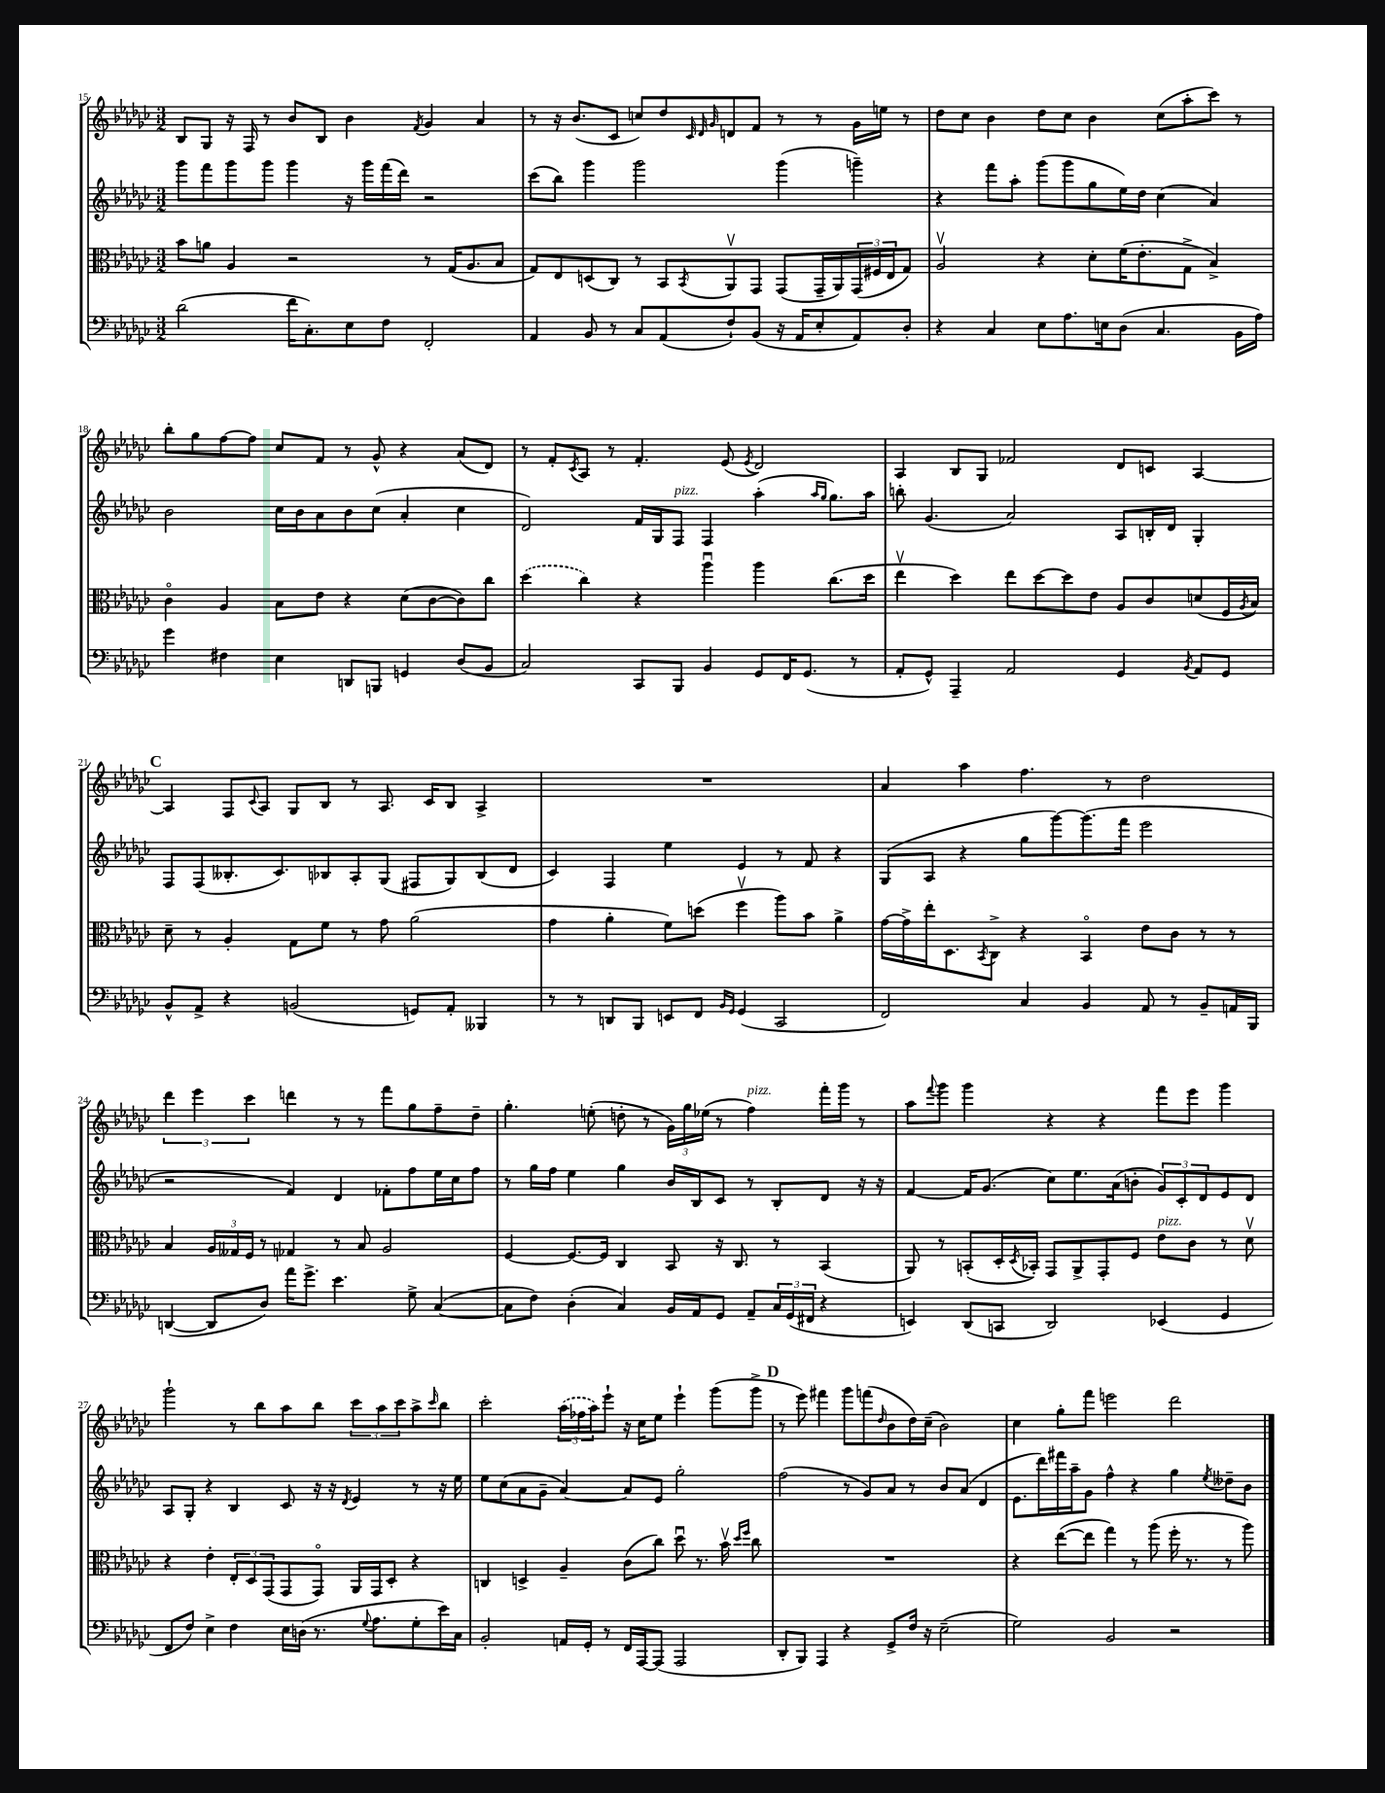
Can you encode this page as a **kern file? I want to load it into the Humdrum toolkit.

**kern	**kern	**kern	**kern
*staff4	*staff3	*staff2	*staff1
*clefF4	*clefC3	*clefG2	*clefG2
*k[b-e-a-d-g-c-]	*k[b-e-a-d-g-c-]	*k[b-e-a-d-g-c-]	*k[b-e-a-d-g-c-]
*M3/2	*M3/2	*M3/2	*M3/2
(2d-	8b-	8ggg-	8B-
.	8a	8fff	8G-
.	4A-	8ggg-	16r
.	.	.	16F
.	.	8ggg-	8r
16f	2r	4ggg-	8b-
8.C-')	.	.	.
.	.	.	8B-
8E-	.	16r	4b-
.	.	16ggg-	.
8F	.	(16fff	.
.	.	16ddd-)	.
.	.	.	8qf
2FF'	8r	2r	4g-
.	(16G-	.	.
.	8.A-	.	.
.	.	.	4a-
.	8B-	.	.
=	=	=	=
4AA-	8G-)	(8ccc-	8r
.	8E-	8bb-)	16r
.	.	.	(8.b-
8BB-	(8D	4ggg-	.
8r	8C-)	.	8c-
8C-	8r	2ggg-	8cc)
(8AA-	8BB-	.	8dd-
.	.	.	32qqc-
.	.	.	32qqd-
.	8qBB-	.	32qqg-
8F`)	8AA-v	.	8d
(8BB-	8GG-	.	8f
16r	(8GG-	(4ggg-	8r
16AA-	.	.	.
8E-'	16GG-~	.	8r
.	16AA-)	.	.
8AA-)	(24GG-	4ggg~)	16g-
.	24F#	.	.
.	.	.	16ee
.	24E-	.	.
8D-'	8G-)	.	8r
=	=	=	=
4r	2A-v	4r	8dd-
.	.	.	8cc-
4C-	.	8fff	4b-
.	.	8aa-'	.
8E-	4r	(8ggg-	8dd-
8.A-	.	8ggg-	8cc-
.	8d-'	8gg-	4b-
16E	.	.	.
(8D-	(16f	16ee-)	.
.	8.e-'	16dd-	.
4.C-	.	(4cc-	(8cc-
.	8G-^	.	8aa-'
.	4B-^)	4a-)	8ccc-)
16BB-	.	.	8r
16A-)	.	.	.
=	=	=	=
4g-	4c-o	2b-	8bb-'
.	.	.	8gg-
4F#	4A-	.	[8ff
.	.	.	8ff]
4E-	8B-	16cc-	8cc-
.	.	16b-	.
.	8e-	8a-	8f
8DD	4r	8b-	8r
8BBB	.	(8cc-	8g-^^
4GG	(8d-	4a-'	4r
.	[8c-	.	.
(8D-	8c-])	4cc-	(8a-
8BB-	8cc-	.	8d-)
=	=	=	=
2C-)	(4dd-	2d-)	8r
.	.	.	8f'
.	.	.	8qc-
.	4cc-)	.	8A-
.	.	.	8r
8CC-	4r	16f	4.f'
.	.	16G-	.
8BBB-	.	8F	.
4BB-	4aa-u	4F	.
.	.	.	(8e-
.	.	.	8qe-
8GG-	4aa-	(4aa-'	2d-)
16FF	.	.	.
(8.GG-	.	.	.
.	.	16qqaa-	.
.	.	16qqgg-	.
.	(8.cc-	8.gg-)	.
8r	.	.	.
.	16dd-	16aa-	.
=	=	=	=
8AA-'	4ee-v	8bb'	4A-
8GG-^^)	.	(4.g-	.
4AAA-~	4dd-)	.	8B-
.	.	.	8G-
2AA-	8ee-	2a-)	2f-
.	[8dd-	.	.
.	8dd-]	.	.
.	8e-	.	.
4GG-	8A-	8A-	8d-
.	8c-	16B'	8c
.	.	16d-	.
8qBB-	.	.	.
8AA-	(8d	4G-'	[4A-
8GG-	16F	.	.
.	8qA-	.	.
.	16B-)	.	.
=	=	=	=
8BB-^^	8d-~	8F	4A-]
8AA-^	8r	(8F	.
4r	4A-'	8.B--'	8F
.	.	.	8qqc-
.	.	.	8A-
.	.	8.c-)	.
(2BB	8G-	.	8G-
.	8f	8B-	8B-
.	8r	8A-'	8r
.	8g-	(8G-	8.A-
8GG)	(2a-	8F#	.
.	.	.	16c-
8AA-'	.	8G-)	8B-
4BBB--	.	(8B-	4A-^
.	.	8d-	.
=	=	=	=
8r	4g-	4c-)	1.r
8r	.	.	.
8DD	4a-'	4F	.
8BBB-	.	.	.
8EE	8f)	4ee-	.
8FF	(8dd	.	.
16qqBB-	.	.	.
16qqGG-	.	.	.
(4GG-	4ffv	4e-	.
2CC-	8aa-)	8r	.
.	8b-	8f	.
.	4a-^	4r	.
=	=	=	=
2FF)	[16g-	(8G-	4a-
.	16g-^]	.	.
.	16ee-'	8A-	.
.	8.D-	.	.
.	.	4r	4aa-
.	8qBB-	.	.
.	8C-^	.	.
4C-	4r	8gg-	4.ff
.	.	[8ggg-)	.
4BB-	4BB-o	(8.ggg-]	.
.	.	.	8r
.	.	16fff	.
8AA-	8e-	2eee-	2dd-
8r	8c-	.	.
8BB-~	8r	.	.
16AA	8r	.	.
16BBB-	.	.	.
=	=	=	=
([4DD	4B-	2r	6ddd-
.	.	.	6eee-
8DD]	24A-	.	.
.	24G--	.	.
.	24F	.	6ccc-
8D-)	8r	.	.
16a-	4G-	4f)	4ddd
8.g-^	.	.	.
4.e-	8r	4d-	8r
.	8B-	.	8r
.	2A-	8f-'	8fff
8G-^	.	8ff	8gg-
([4C-	.	16ee-	8ff~
.	.	16cc-	.
.	.	8ff	8dd-~
=	=	=	=
8C-]	[4F	8r	4.gg-'
8F)	.	16gg-	.
.	.	16ff	.
(4D-'	8.F_	4ee-	.
.	.	.	(8ee'
.	16F]	.	.
4C-)	4C-	4gg-	8dd'
.	.	.	8r
16BB-	8BB-	16b-	24g-)
.	.	.	24gg-
16AA-	.	16B-	.
.	.	.	(24ee-
8GG-	16r	8c-	8r
.	8.C-	.	.
8AA-~	.	8r	4ff)
24C-	8r	8B-'	.
(24GG-	.	.	.
24FF#	.	.	.
4r	(4BB-	8d-	16fff'
.	.	.	16ggg-
.	.	16r	8r
.	.	16r	.
=	=	=	=
4EE)	8AA-)	[4f	8aa-
.	.	.	8qqfff
.	8r	.	8ggg-
(8DD-	(8BB'	16f]	4ggg-
.	.	(8.g-	.
8CC	16D-'	.	.
.	8qD-	.	.
.	16BB-')	.	.
2DD-)	8GG-	8cc-)	4r
.	8AA-^	8.ee-	.
.	8GG-'	.	4r
.	.	(16a-	.
.	8F	8b'	.
(4EE-	8e-	12g-)	8fff
.	.	12c-'	.
.	8c-	.	8eee-
.	.	12d-	.
4GG-	8r	8e-	4ggg-
.	8d-v	8d-	.
=	=	=	=
8FF	4r	8A-	2ggg-`
8F)	.	8G-'	.
4E-^	4e-'	4r	.
4F	12E-'	4B-	8r
.	12D-	.	.
.	.	.	8bb-
.	(12GG-	.	.
16E-	8GG-	8c-	8aa-
(16D	.	.	.
8.r	8GG-o)	16r	8bb-
.	.	16r	.
.	.	8qd-	.
.	16AA-	4e-	12ccc-
8qqG-	.	.	.
8.A-	16GG-	.	.
.	.	.	12aa-
.	8D-'	.	.
.	.	.	12ccc-
8G-'	4r	8r	8aa-^
.	.	.	16qqccc-
16e-)	.	16r	8bb-
16C-	.	16ee-	.
=	=	=	=
2BB-'	4C	8ee-	2ccc-'
.	.	(8cc-	.
.	4D^	8a-	.
.	.	8g-~	.
16AA	4A-~	[4a-)	(24aa-
.	.	.	24ff-
16GG-'	.	.	.
.	.	.	24aa-)
8r	.	.	8eee-`
16FF	(8c-	8a-]	16r
[16AAA-	.	.	16cc-
(8AAA-]	8cc-)	8e-	8ee-
2AAA-	8dd-u	2gg-'	4eee-`
.	8.r	.	.
.	.	.	(8ggg-
.	16b-v	.	.
.	16qqdd-	.	.
.	16qqff	.	.
.	8cc-	.	8ggg-^
=	=	=	=
8DD-'	1.r	(2ff	8r
8BBB-)	.	.	8eee-)
4AAA-	.	.	4fff#
4r	.	8r	8ggg-
.	.	8g-)	(8fff
.	.	.	16qqdd-
8GG-^	.	8a-	8b-
16F	.	8r	16dd-)
16r	.	.	(16cc-~
(2E-~	.	8b-	2b-)
.	.	(8a-	.
.	.	4d-	.
=	=	=	=
2G-)	4r	8.e-	4cc-
.	.	16ddd-)	.
.	([8ee-	16fff#	8gg-'
.	.	16aa-~	.
.	8ee-]	8g-	8fff
2BB-	4gg-)	4ff^^	2eee
.	8r	4r	.
.	(8aa-	.	.
2r	16ff'	4gg-	2ddd-
.	8.r	.	.
.	.	8qee-	.
.	8r	8dd--~	.
.	8aa-)	8b-	.
==	==	==	==
*-	*-	*-	*-
